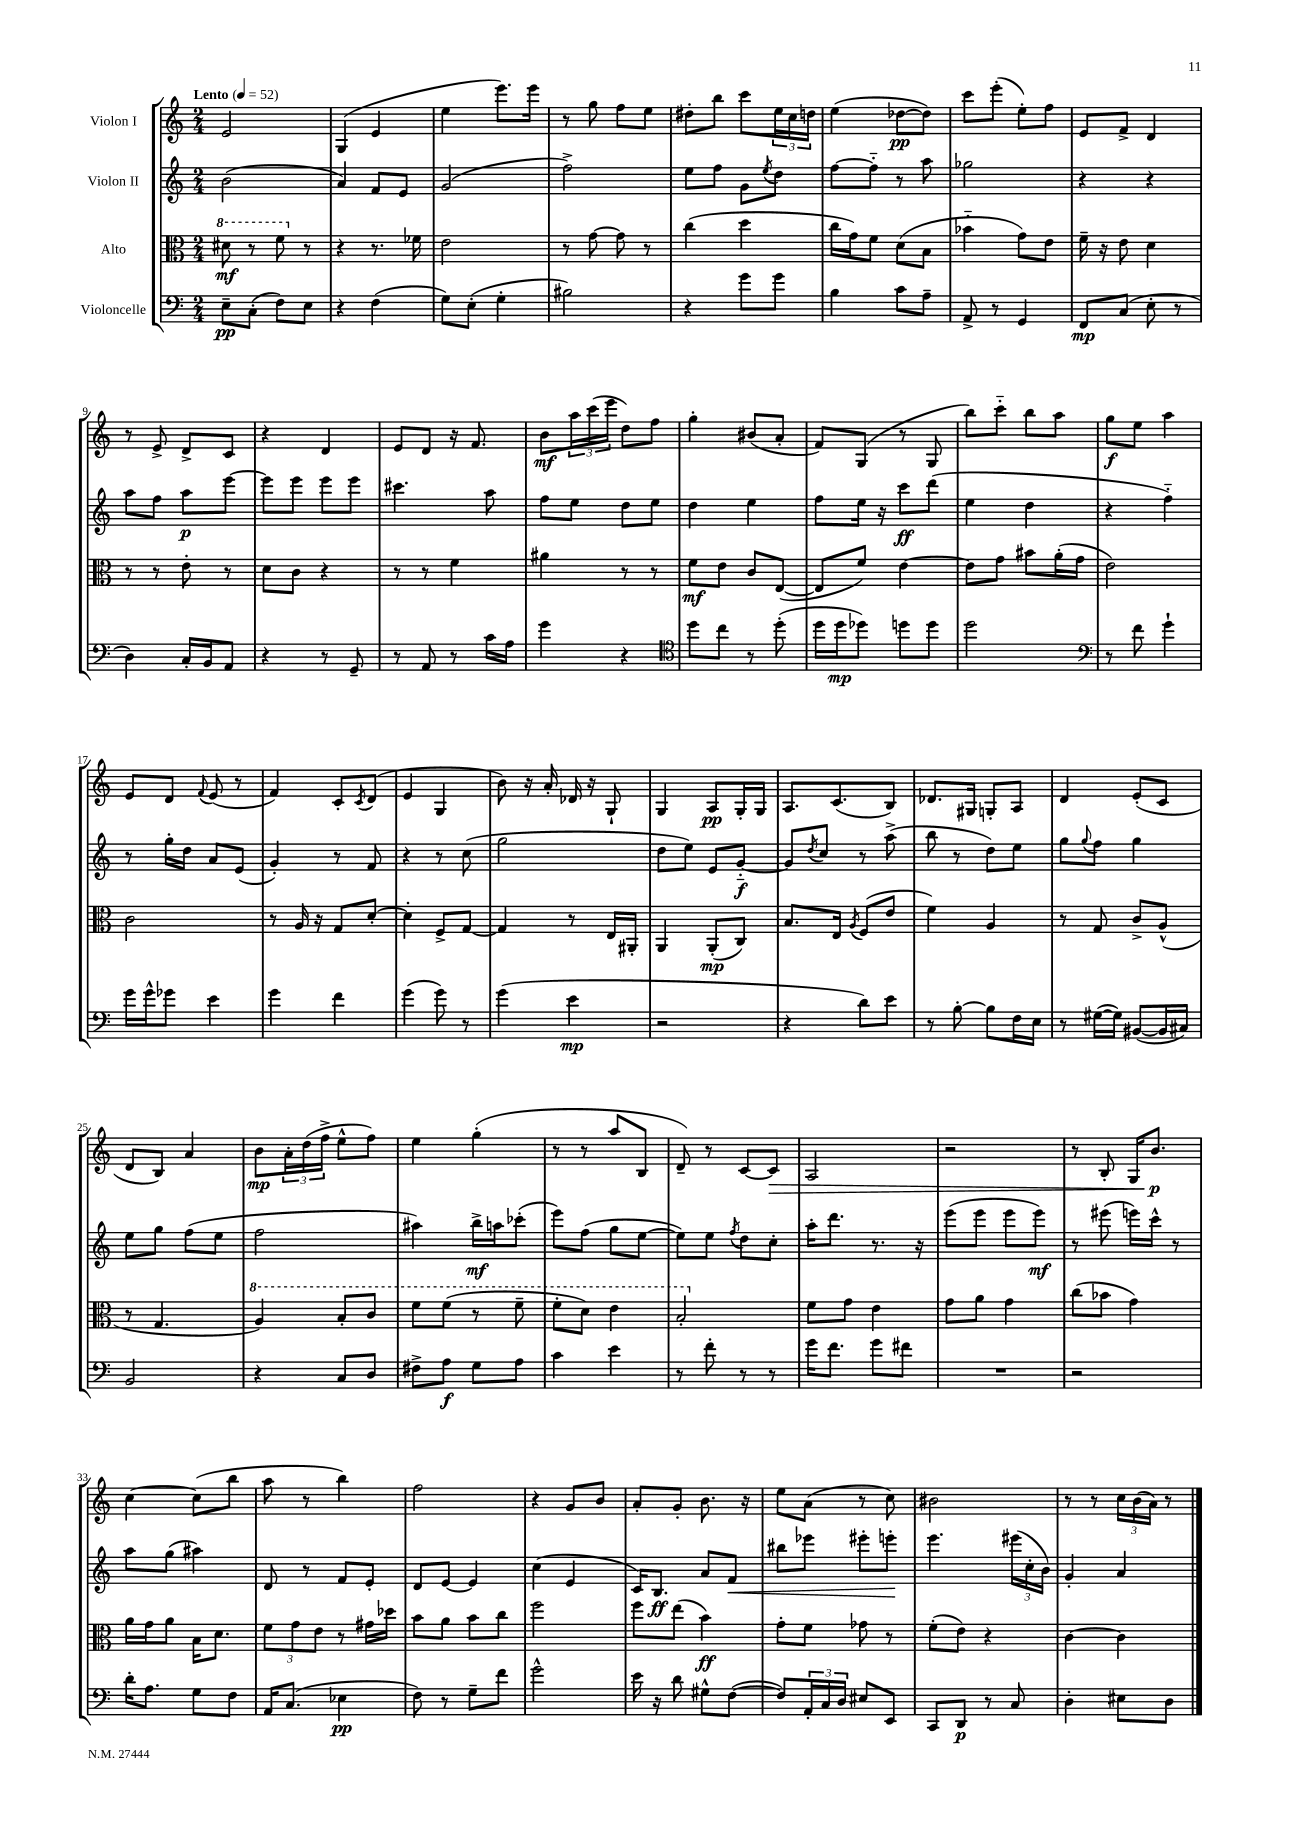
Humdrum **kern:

**kern	**kern	**kern	**kern
*staff4	*staff3	*staff2	*staff1
*clefF4	*clefC3	*clefG2	*clefG2
*k[]	*k[]	*k[]	*k[]
*M2/4	*M2/4	*M2/4	*M2/4
*MM52	*MM52	*MM52	*MM52
8E~\L	8dd#\	(2b\	2e/
(8C'\J	8r	.	.
8F\L)	8ff\	.	.
8E\J	8r	.	.
=	=	=	=
4r	4r	4a/)	(4G/
(4F\	8.r	8f/L	4e/
.	.	8e/J	.
.	16f-\	.	.
=	=	=	=
8G\L)	2e\	(2g/	4ee\
(8E'\J	.	.	.
4G'\	.	.	8.eee\L)
.	.	.	16eee\Jk
=	=	=	=
2B#\)	8r	2ff^\)	8r
.	[8g\	.	8gg\
.	8g\]	.	8ff\L
.	8r	.	8ee\J
=	=	=	=
4r	(4cc\	8ee\L	8dd#'\L
.	.	8ff\J	8bb\J
8g\L	4dd\	8g\L	8ccc\L
.	.	8qee/	.
8g\J	.	8dd\J	24ee\L
.	.	.	24cc\
.	.	.	24dd\JJ
=	=	=	=
4B\	16cc\LL	[8ff\L	(4ee\
.	16g\J)	.	.
.	8f\J	8ff'~\]J	.
8c\L	(8d\L	8r	[8dd-\L
8A~\J	8B\J	8aa\	8dd-\]J)
=	=	=	=
8AA^/	4b-'~\	2gg-\	8ccc\L
8r	.	.	(8eee'\J
4GG/	8g\L)	.	8ee'\L)
.	8e\J	.	8ff\J
=	=	=	=
8FF/L	16f~\	4r	8e/L
.	16r	.	.
(8C/J	8e\	.	8f^/J
8E'\	4d\	4r	4d/
8r	.	.	.
=	=	=	=
4D\)	8r	8aa\L	8r
.	8r	8ff\J	8e^/
16C'/LL	8e'\	8aa\L	8d^/L
16BB/J	.	.	.
8AA/J	8r	[8eee\J	8c/J
=	=	=	=
4r	8d\L	8eee\]L	4r
.	8c\J	8eee\J	.
8r	4r	8eee\L	4d/
8GG~/	.	8eee\J	.
=	=	=	=
8r	8r	4.ccc#\	8e/L
8AA/	8r	.	8d/J
8r	4f\	.	16r
.	.	.	8.f/
16c\LL	.	8aa\	.
16A\JJ	.	.	.
=	=	=	=
4g\	4a#\	8ff\L	8b\L
.	.	8ee\J	24aa\L
.	.	.	(24ccc\
.	.	.	24eee\JJ
4r	8r	8dd\L	8dd\L)
.	8r	8ee\J	8ff\J
=	=	=	=
*clefC4	*	*	*
8dd\L	8f\L	4dd\	4gg'\
8cc\J	8e\J	.	.
8r	8c/L	4ee\	(8b#/L
(8dd'\	([8E/J	.	8a'/J
=	=	=	=
16dd\LL	8E/]L	8ff\L	8f/L)
16dd\J	.	.	.
8dd-\J)	8f/J)	16ee\Jk	(8G/J
.	.	16r	.
8dd\L	[4e\	8ccc\L	8r
8dd\J	.	(8ddd\J	8G/
=	=	=	=
2dd\	8e\]L	4ee\	8bb\L)
.	8g\J	.	8ccc'~\J
.	8b#\L	4dd\	8bb\L
.	(16a'\L	.	8aa\J
.	16g\JJ	.	.
=	=	=	=
*clefF4	*	*	*
8r	2e\)	4r	8gg\L
8f\	.	.	8ee\J
4g`\	.	4ff'~\)	4aa\
=	=	=	=
16g\LL	2c\	8r	8e/L
16g^^\J	.	.	.
8g-\J	.	16gg'\LL	8d/J
.	.	16dd\JJ	.
.	.	.	8qqf/
4e\	.	8a/L	(8e/
.	.	(8e/J	8r
=	=	=	=
4g\	8r	4g'/)	4f/)
.	16A/	.	.
.	16r	.	.
4f\	8G/L	8r	8c'/L
.	.	.	8qc/
.	[8d'/J	8f/	(8d/J
=	=	=	=
(4g\	4d'\]	4r	4e/
8g\)	8F^/L	8r	4G/
8r	[8G/J	(8cc\	.
=	=	=	=
(4g\	4G/]	2gg\	8b\)
.	.	.	16r
.	.	.	16a'/
4e\	8r	.	16d-/
.	.	.	16r
.	16E/LL	.	8G`/
.	16AA#'/JJ	.	.
=	=	=	=
2r	4AA/	8dd\L	4G/
.	.	8ee\J)	.
.	(8AA'/L	8e/L	8A/L
.	8C/J)	[8g'~/J	16G'/L
.	.	.	16G/JJ
=	=	=	=
4r	8.B/L	8g/]L	8.A/L
.	.	8qdd/	.
.	.	8cc/J	.
.	16E/Jk	.	(8.c/
.	8qA/	.	.
8d\L)	(8F/L	8r	.
8e\J	8e/J	(8aa^\	8B/J)
=	=	=	=
8r	4f\)	8bb\	8.d-/L
[8B'\	.	8r	.
.	.	.	16G#/Jk
8B\]L	4A/	8dd\L)	8G'/L
16F\L	.	8ee\J	8A/J
16E\JJ	.	.	.
=	=	=	=
8r	8r	8gg\L	4d/
.	.	8qqgg/	.
([16G#\LL	8G/	8ff\J	.
16G#\]JJ)	.	.	.
([8BB#/L	8c^/L	4gg\	(8e'/L
16BB#/]L	(8A^^/J	.	8c/J
16C#/JJ)	.	.	.
=	=	=	=
2BB/	8r	8ee\L	8d/L
.	4.G/	8gg\J	8B/J)
.	.	(8ff\L	4a/
.	.	8ee\J	.
=	=	=	=
4r	4a/)	2ff\	8b\L
.	.	.	24a'\L
.	.	.	(24dd\
.	.	.	24ff^\JJ
8C/L	8b'/L	.	8ee^^\L
8D/J	8cc/J	.	8ff\J)
=	=	=	=
8F#^\L	8ff\L	4aa#\)	4ee\
8A\J	(8ff\J	.	.
8G\L	8r	16bb^\LL	(4gg'\
.	.	16aa\J	.
8A\J	8ff~\	(8ccc-'\J	.
=	=	=	=
4c\	8ff'\L	8eee\L)	8r
.	8dd\J)	(8ff\J	8r
4e\	4ee\	8gg\L	8aa/L
.	.	[8ee\J	8B/J
=	=	=	=
8r	2b'/	8ee\]L)	8d~/)
8f'\	.	8ee\J	8r
.	.	8qff/	.
8r	.	8dd\L	[8c/L
8r	.	8cc'\J	8c/]J
=	=	=	=
16g\LK	8f\L	16aa'\LK	2A/
8.f\J	.	8.ddd\J	.
.	8g\J	.	.
8g\L	4e\	8.r	.
8f#\J	.	.	.
.	.	16r	.
=	=	=	=
2r	8g\L	(8eee\L	2r
.	8a\J	8eee\J	.
.	4g\	8eee\L	.
.	.	8eee\J)	.
=	=	=	=
2r	(8cc\L	8r	8r
.	8b-\J	(8eee#\	8B'/
.	4g\)	16eee\LL)	16G/LK
.	.	16ccc^^\JJ	8.b/J
.	.	8r	.
=	=	=	=
16d'\LK	16a\LL	8aa\L	[4cc\
8.A\J	16g\J	.	.
.	8a\J	(8gg\J	.
8G\L	16B\LK	4aa#\)	(8cc\]L
.	8.d\J	.	.
8F\J	.	.	8bb\J
=	=	=	=
16AA/LK	12f\L	8d/	8aa\
(8.C/J	.	.	.
.	12g\	.	.
.	.	8r	8r
.	12e\J	.	.
4E-\	8r	8f/L	4bb\)
.	16g#\LL	8e'/J	.
.	16dd-\JJ	.	.
=	=	=	=
8F\)	8b\L	8d/L	2ff\
8r	8a\J	[8e/J	.
8G~\L	8b\L	4e/]	.
8f\J	8cc\J	.	.
=	=	=	=
2g^^\	2ff\	(4cc\	4r
.	.	4e/	8g/L
.	.	.	8b/J
=	=	=	=
16e\	8ff\L	16c/LK)	8a'/L
16r	.	8.B/J	.
8d\	(8ee\J	.	8g'/J
8G#^^\L	4b\)	8a/L	8.b\
([8F\J	.	8f/J	.
.	.	.	16r
=	=	=	=
8F/]L)	8g'\L	8bb#\L	8ee\L
24AA'/L	8f\J	8eee-\J	(8a\J
24C/	.	.	.
24D/JJ	.	.	.
8E#/L	8g-\	8eee#'\L	8r
8EE/J	8r	8eee'\J	8cc\)
=	=	=	=
8CC/L	(8f'\L	4.eee\	2b#\
8DD/J	8e\J)	.	.
8r	4r	.	.
8C/	.	(24eee#\LL	.
.	.	24cc'\	.
.	.	24b\JJ)	.
=	=	=	=
4D'\	[4c\	4g'/	8r
.	.	.	8r
8E#\L	4c\]	4a/	24cc\LL
.	.	.	(24b\
.	.	.	24a\JJ)
8D\J	.	.	8r
==	==	==	==
*-	*-	*-	*-
